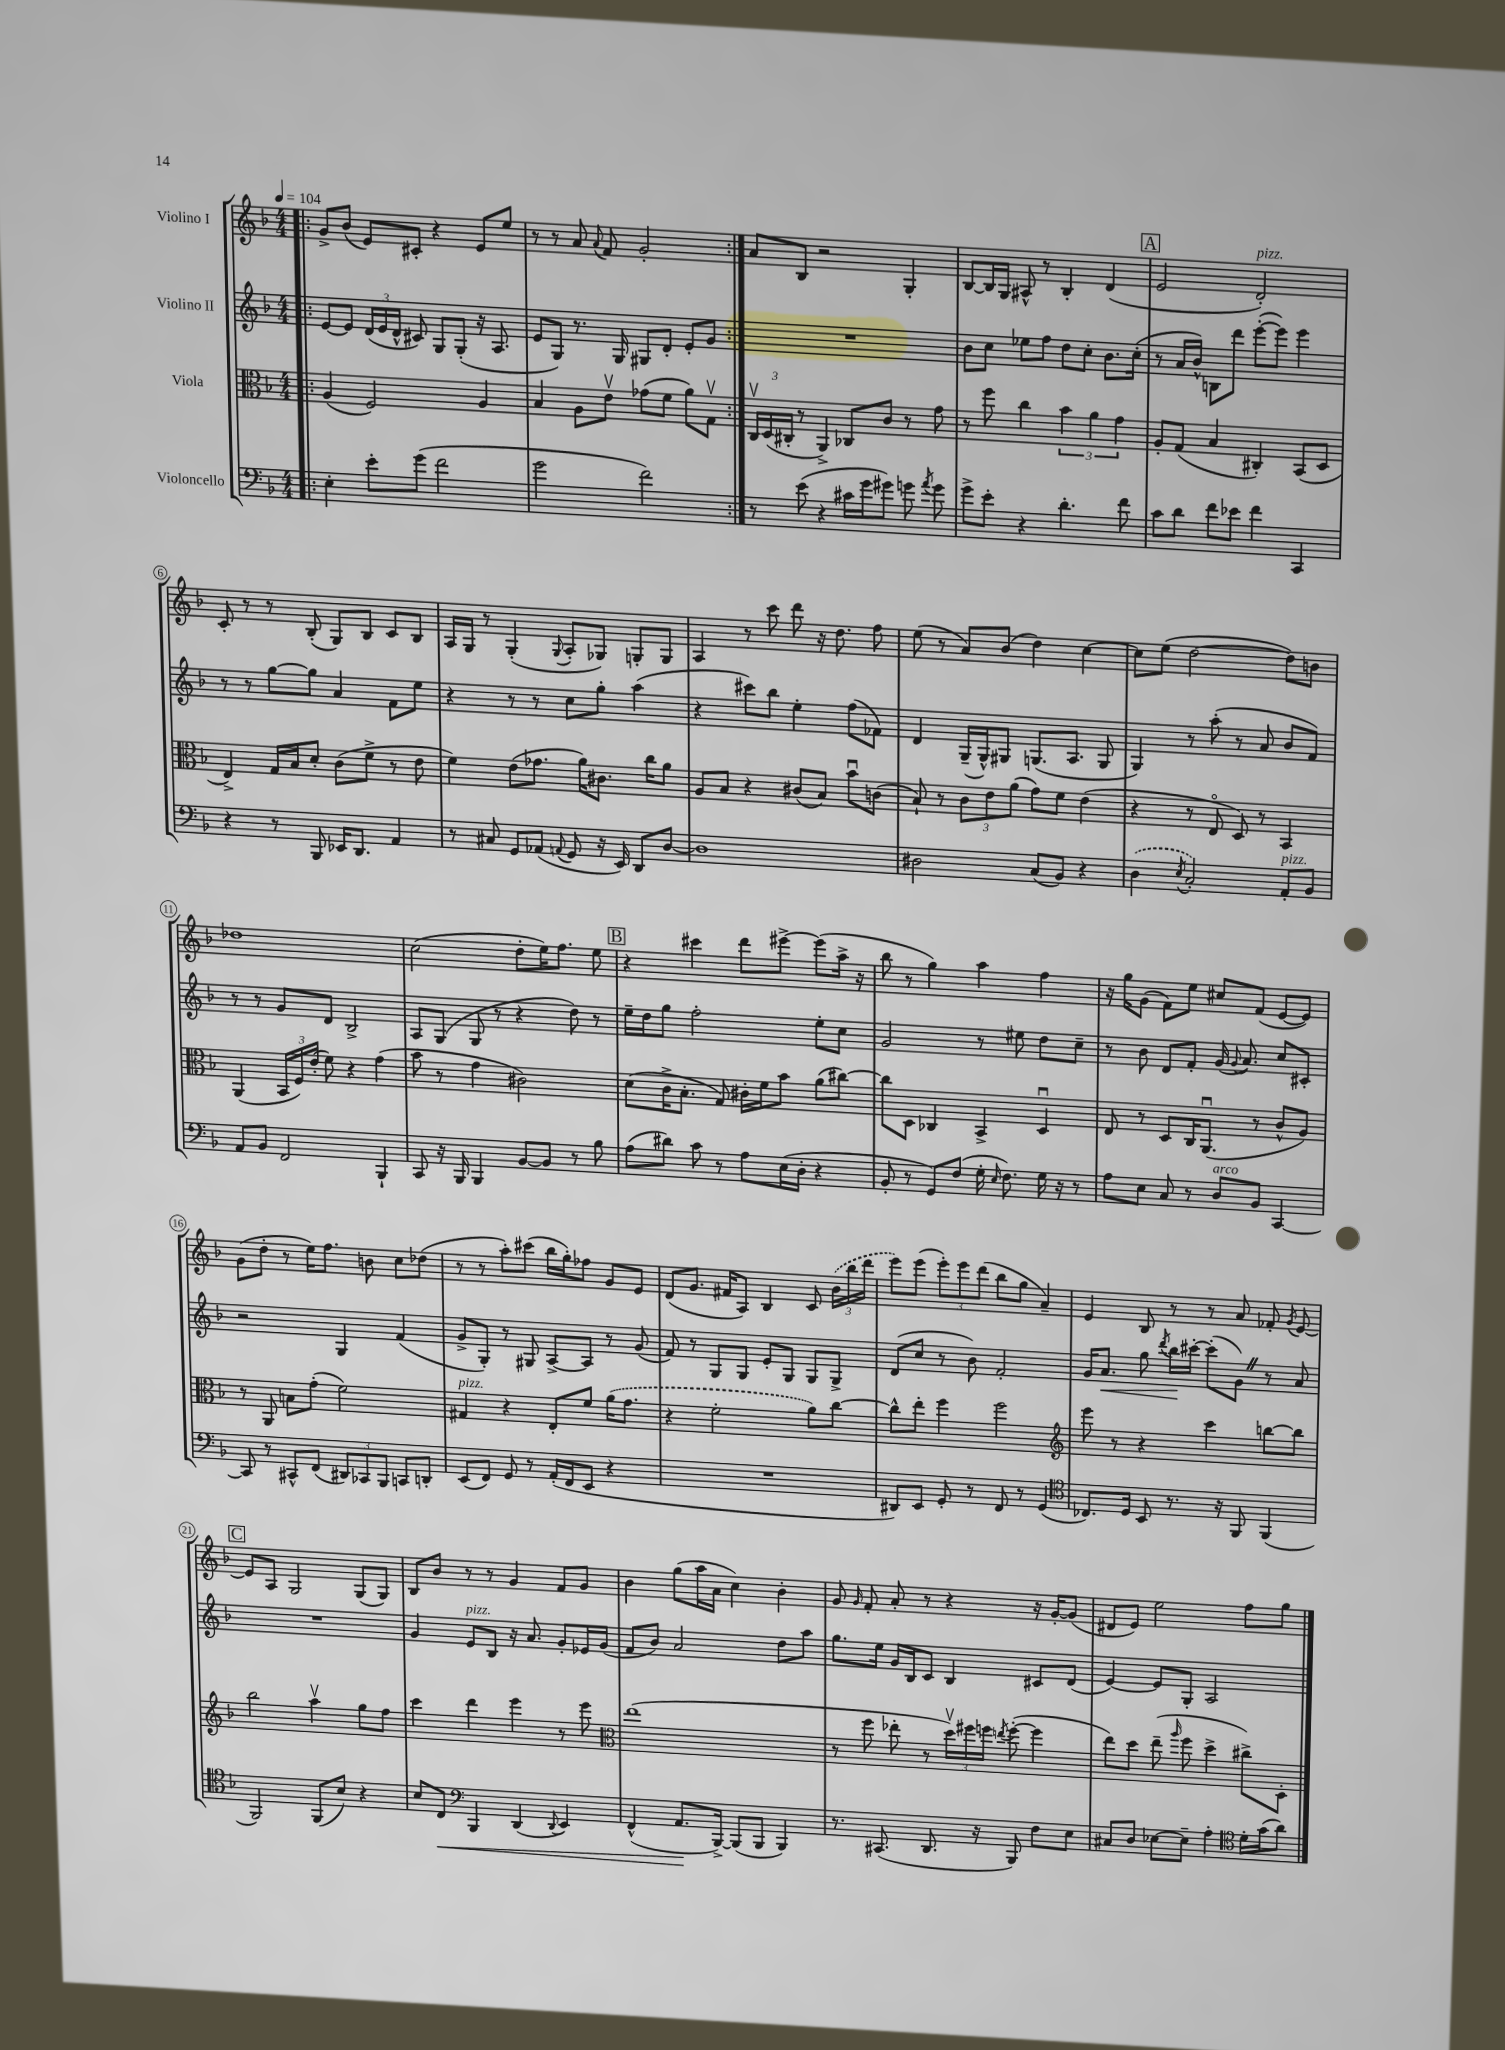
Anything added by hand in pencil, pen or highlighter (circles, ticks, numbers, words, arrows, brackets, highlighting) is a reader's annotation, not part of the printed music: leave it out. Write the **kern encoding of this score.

**kern	**kern	**kern	**kern
*staff4	*staff3	*staff2	*staff1
*clefF4	*clefC3	*clefG2	*clefG2
*k[b-]	*k[b-]	*k[b-]	*k[b-]
*M4/4	*M4/4	*M4/4	*M4/4
*MM104	*MM104	*MM104	*MM104
=!|:	=!|:	=!|:	=!|:
4E'	(4A	[8e	8g^
.	.	8e]	(8b-
8e'	2F)	(24d	8e)
.	.	24e	.
.	.	24d^^	.
(8g	.	8c#)	8c#'
2f	.	8G	4r
.	.	(8G'	.
.	4A	16r	8e
.	.	8.A	.
.	.	.	8ee
=	=	=	=
2g	4B-	8e	8r
.	.	8G)	8r
.	8A	8.r	8a
.	.	.	8qqa
.	8ev	.	8f
.	.	16G	.
2f)	(8g-	8G#	2g'
.	8f	8d'	.
.	8a)	8e'	.
.	8Gv	8g	.
=:|!	=:|!	=:|!	=:|!
8r	24Cv	1r	8a
.	(24D	.	.
.	24C#'	.	.
(8e	8r	.	8B-
4r	4AA^)	.	2r
16c#	8C-	.	.
16g	.	.	.
8g#)	8c	.	.
8g	8r	.	4G'
8qa	.	.	.
8g	8g	.	.
=	=	=	=
8g^	8r	8b-	[8B-
8e'	8ff	8cc	16B-]
.	.	.	16G
4r	4cc	8ee-	8A#^^
.	.	8ff	8r
4.d'	6b-	8dd	4B-'
.	.	8cc'	.
.	6a	.	.
.	.	8.b-	(4d
.	6g	.	.
8f	.	.	.
.	.	(16cc'	.
=	=	=	=
8c	8A'	8r	2e
8d	(8G	16a	.
.	.	16b-^^)	.
8f	4B-	8B	.
8e-	.	8ddd	.
4f	4C#')	([8eee'	2d')
.	.	8eee])	.
4CC	(8BB-	4eee	.
.	8D	.	.
=	=	=	=
4r	4E^)	8r	8c'
.	.	8r	8r
8r	16G	[8gg	8r
.	16B-	.	.
8BBB-	8d'	8gg]	(8B-'
16EE-	(8c	4a	8G)
8.DD	.	.	.
.	8f^	.	8B-
4AA	8r	8f	8c
.	8e	8ee	8B-
=	=	=	=
8r	4f)	4r	16A
.	.	.	16G
8C#	.	.	8r
8GG	(8e	8r	(4G'
(8AA-	8.g-	8r	.
8qqAA	.	.	8qqG
8GG	.	8cc	8A'
.	16a)	.	.
16r	8.c#	8gg'	8G-)
16EE)	.	.	.
8DD	.	(4aa	8G'
.	16cc	.	.
[8D	8a	.	8G
=	=	=	=
1D]	8A	4r	4A
.	8B-	.	.
.	4r	8ccc#)	8r
.	.	8bb-	8ccc
.	(8c#	4ee'	8ddd
.	8B-)	.	16r
.	.	.	8.dd
.	8b-u	(8ff	.
.	(8c	8f-)	8ff
=	=	=	=
2D#	8B-`)	4d	(8ee
.	8r	.	8r
.	12c	(16G~	8a)
.	.	16G^^)	.
.	12e	.	.
.	.	8G#	(8b-
.	(12a	.	.
(8C	8g)	(8.G	4dd)
8BB-)	8f	.	.
.	.	8.A	.
4r	(4e	.	[4cc
.	.	8G	.
=	=	=	=
(4D	4r	4G)	8cc]
.	.	.	(8ee
8qE	.	.	.
2C')	8r	8r	[2dd
.	8Eo	(8aa'	.
.	8D)	8r	.
.	8r	8a	.
8AA'	4BB-	8b-	8dd])
8BB-	.	8f)	8b
=	=	=	=
8AA	(4AA	8r	1dd-
8BB-	.	8r	.
2FF	24BB-	8g	.
.	24F)	.	.
.	(24e'	.	.
.	8f)	8d	.
.	4r	2B-^	.
4BBB-`	(4g	.	.
=	=	=	=
8CC	8b-	8A	(2cc
16r	8r	(8G	.
16BBB-	.	.	.
4BBB-	4g	8G	.
.	.	8r	.
[8BB-	2c#)	4r	8dd'
8BB-]	.	.	16ee)
.	.	.	8.ff
8r	.	8dd)	.
8B-	.	8r	8ee
=	=	=	=
(8A	(8d	16ee~	4r
.	.	16dd	.
8d#)	16c^	8gg	.
.	8.B-'	.	.
8c	.	2ff'	4ccc#
8r	8G)	.	.
8A	16c#'	.	8ddd
.	16f	.	.
(16E	8b-	.	[8eee#^
16D'	.	.	.
4r	(8a	8ee'	(8eee#]
.	[8cc#)	8cc	16aa^
.	.	.	16r
=	=	=	=
8BB-'	8cc#]	2g	8bb-
8r	8D	.	8r
8GG)	4C-	.	4gg)
(8F	.	.	.
16G'	4BB-^	8r	4aa
16qqE	.	.	.
8.F)	.	.	.
.	.	8ee#	.
16G	4Du	8dd	4ff
16r	.	.	.
8r	.	8cc~	.
=	=	=	=
8A	8E	8r	16r
.	.	.	16gg
8E	8r	8b-	(8g
8C	8D	8d	8f)
8r	16C	8f'	8ee
.	(8.AAu	.	.
8D	.	(16g	8cc#
.	.	8qqg	.
.	.	8.a)	.
8BB-	8r	.	(8f
[4CC	8c^^	8cc	[8e
.	8A)	8c#'	8e])
=	=	=	=
8CC]	8r	2r	(8g
8r	8AA	.	8dd'
8CC#^^	8B	.	8r
(8FF	(8g'	.	16ee)
.	.	.	8.ff
12DD#)	2f)	4G	.
12CC-	.	.	.
.	.	.	8b
12BBB-	.	.	.
8CC	.	(4f	8cc
8DD'	.	.	(8dd-
=	=	=	=
(8EE	4G#	8g^	8r
8FF)	.	8G')	8r
8GG	4r	8r	8aa')
8r	.	8G#	(8ccc#
(16AA'	8E'	[8A^	16bb-
16FF	.	.	16gg')
8EE	8f	8A]	8ff-
4r	(16a	8r	8g
.	8.g	.	.
.	.	(8g	8e
=	=	=	=
1r	4r	8f)	(8d
.	.	8r	8.g
.	2f'	8G	.
.	.	.	16f#
.	.	8G	8A)
.	.	8e'	4B-
.	.	8G	.
.	8a)	8G	8c
.	[8cc	8G^	(24b-
.	.	.	24bb-
.	.	.	24ddd
=	=	=	=
8DD#)	8cc^^]	(8d	8eee)
8EE	8ee'	8cc	(8eee
8GG'	4ff	8r	12eee')
.	.	.	12eee
8r	.	8b-)	.
.	.	.	(12ddd
8FF	2ff	2f'	8bb-
8r	.	.	8gg
(4GG	.	.	4a~)
=	=	=	=
*clefC4	*clefG2	*	*
8.C-)	8eee	16g	4e
.	.	8.a	.
.	8r	.	.
16D	.	.	.
8BB-	4r	8gg	8B-
.	.	8qddd	.
8.r	.	16bb-	8r
.	.	[16ccc#'	.
.	4ccc	(8ccc#']	8r
16r	.	.	.
8FF	.	8g)	8a
(4FF	[8bb	8r	8f-'
.	.	.	8qg
.	8bb]	8a	[8e
=	=	=	=
2FF)	2bb-	1r	8e]
.	.	.	8A
.	.	.	2G
(8FF	4aav	.	.
8B-)	.	.	.
4r	8gg	.	(8G
.	8ff	.	8G)
=	=	=	=
8B-	4ccc	4g	8B-
8C	.	.	8b-
*clefF4	*	*	*
4BBB-	4ddd	8e	8r
.	.	8B-	8r
(4DD	4eee	16r	4g
.	.	8.a	.
8qqDD	.	.	.
4EE)	8r	8g'	8f
.	8eee	16e-	8g
.	.	(16g	.
=	=	=	=
*	*clefC3	*	*
(4FF^^	(1ee	8f	4b-
.	.	8b-)	.
8.AA	.	2a	(8gg
.	.	.	16aa
[16BBB-^)	.	.	16a
(8BBB-]	.	.	4cc)
8BBB-	.	.	.
4BBB-)	.	8dd	4b-'
.	.	8aa	.
=	=	=	=
8.r	8r	8.gg	8g
.	.	.	16qqg
.	8ff	.	8f'
(8.CC#	.	16ee	.
.	8ee-'	16g	8a'
.	.	16B-	.
8.DD	8r	8c	8r
.	24ddv)	4B-	4r
.	24ff#	.	.
16r	.	.	.
.	24ff	.	.
.	8qee	.	.
8BBB-)	([8ff'	.	.
8F	4ff]	8c#	16r
.	.	.	[16g'
8E	.	(8d	(8g]
=	=	=	=
8C#	8ee)	[4e)	8d#
8D	8dd	.	8e)
[8E-	(8ee~	8e]	2ee
.	16qqaa	.	.
8E-~]	8ff	8G'	.
4A'	4dd^	2A	.
*clefC4	*	*	*
16d'	8cc#^)	.	8ff
(16g	.	.	.
8a)	8D'	.	8gg
==	==	==	==
*-	*-	*-	*-
